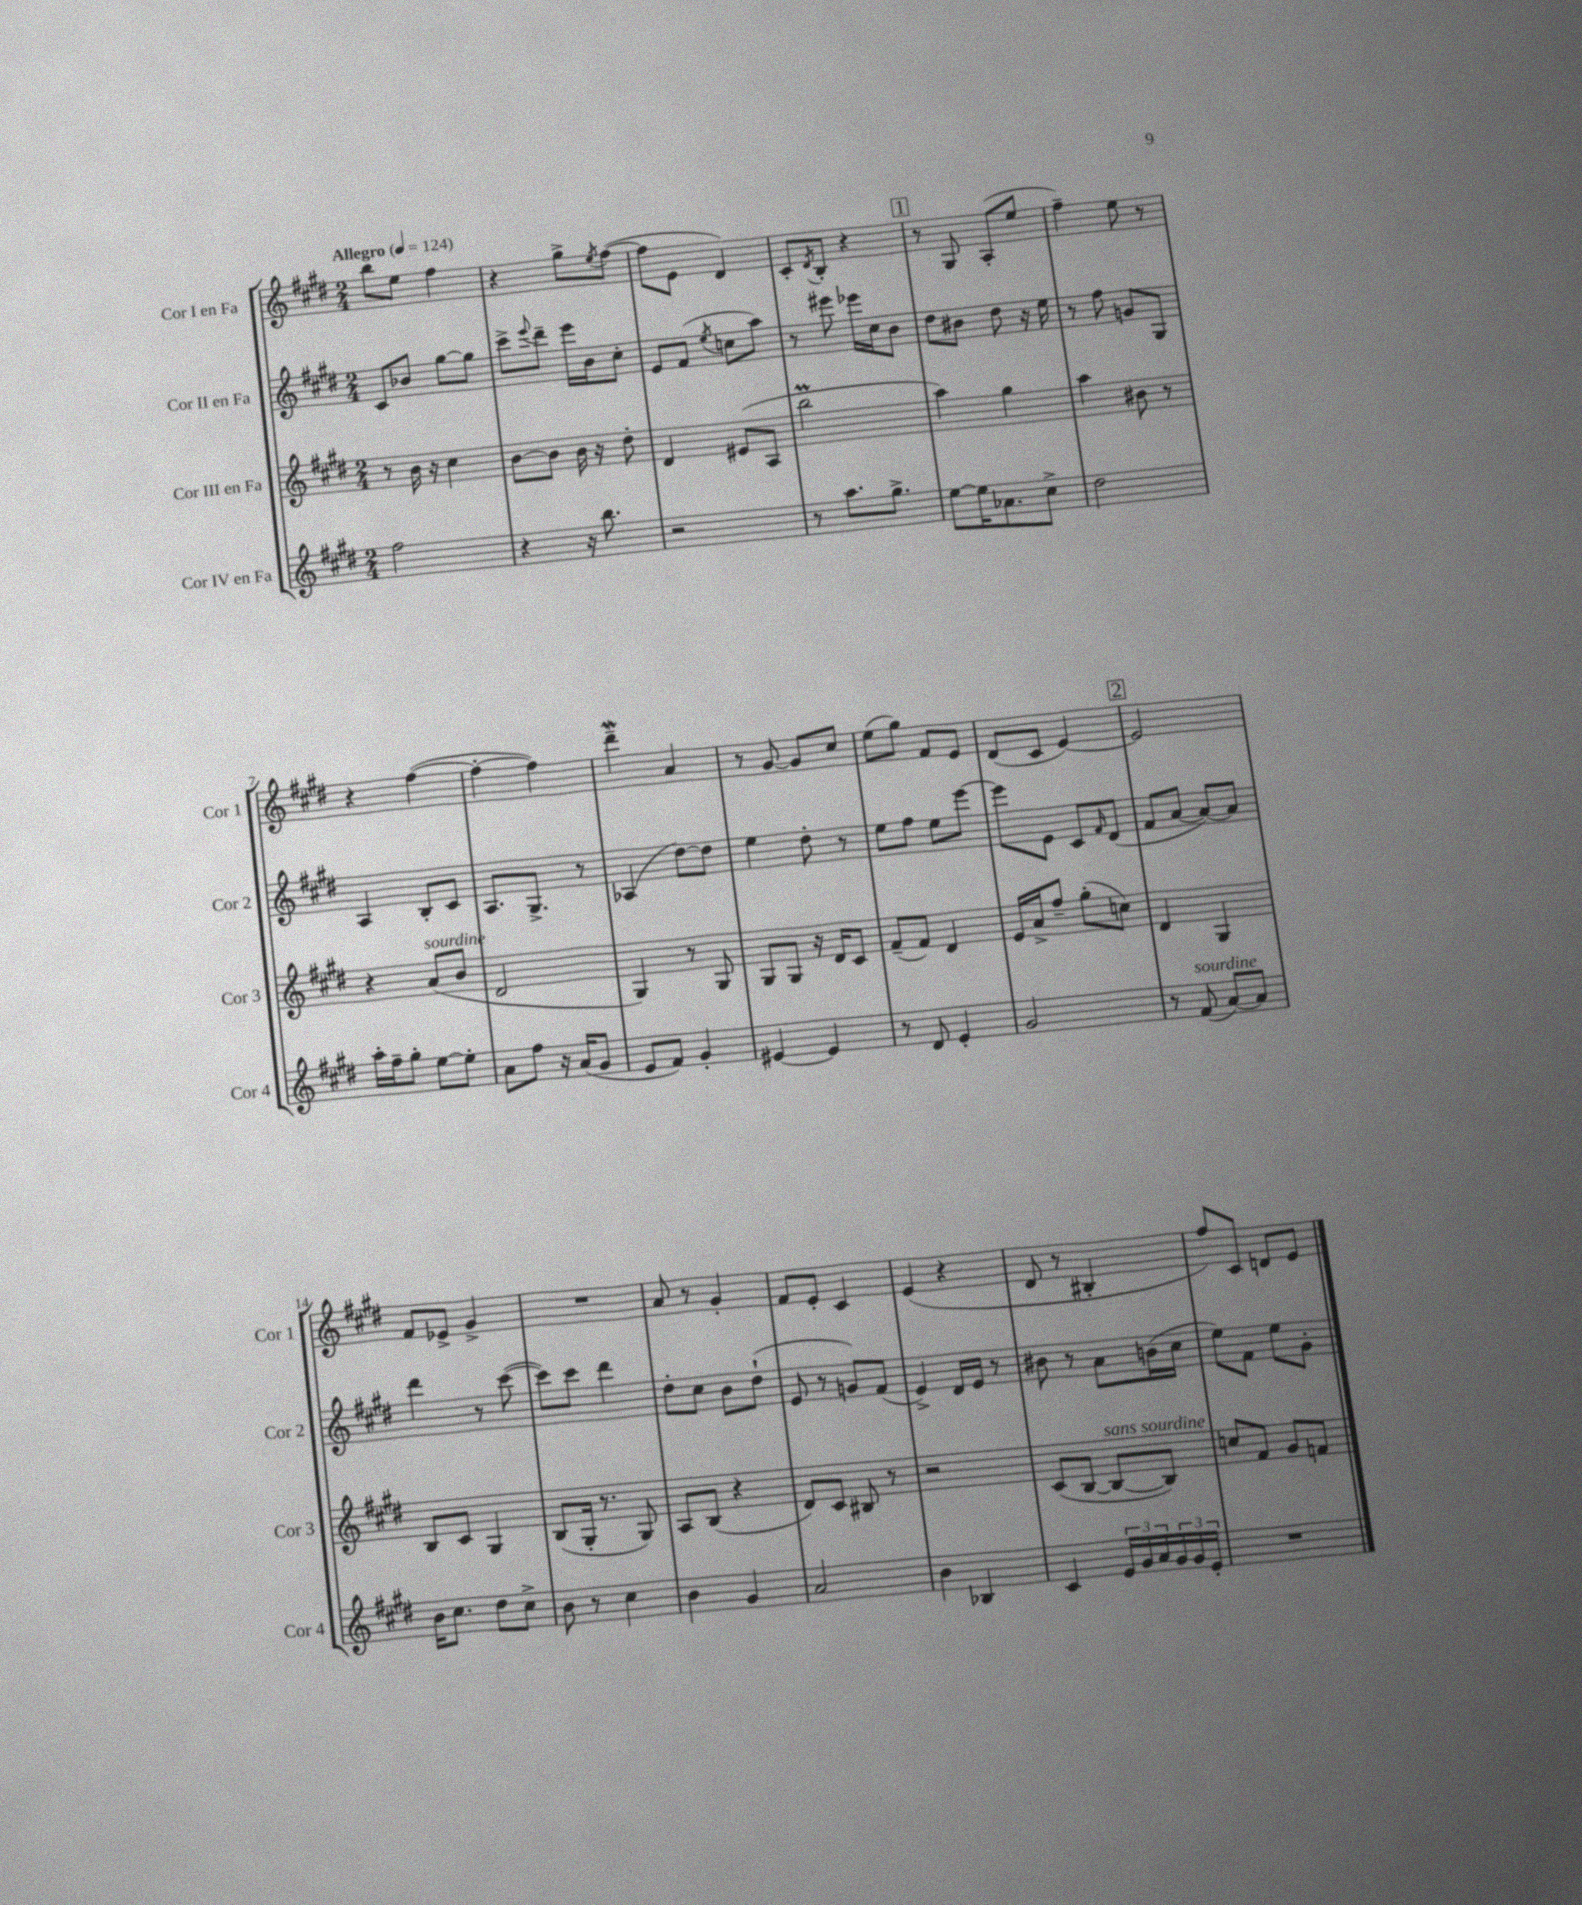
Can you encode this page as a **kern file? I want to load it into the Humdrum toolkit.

**kern	**kern	**kern	**kern
*staff4	*staff3	*staff2	*staff1
*clefG2	*clefG2	*clefG2	*clefG2
*k[f#c#g#d#]	*k[f#c#g#d#]	*k[f#c#g#d#]	*k[f#c#g#d#]
*M2/4	*M2/4	*M2/4	*M2/4
*MM124	*MM124	*MM124	*MM124
2ff#\	8r	8c#/L	8bb\L
.	16b\	8b-/J	8ee\J
.	16r	.	.
.	4cc#\	[8gg#\L	4ff#\
.	.	8gg#\]J	.
=	=	=	=
4r	[8b\L	8ccc#^\L	4r
.	.	8qqeee/	.
.	8b\]J	8ddd#~\J	.
16r	16b\	16eee\LL	8gg#^\L
8.bb\	16r	16b\J	.
.	.	.	8qee/
.	8dd#'\	8cc#'\J	([8ff#\J
=	=	=	=
2r	4d#/	8e/L	8ff#\]L
.	.	(8f#/J	8e\J
.	.	8qee/	.
.	(8e#/L	8cc\L	4d#/)
.	8A/J	8aa\J)	.
=	=	=	=
8r	2bb\	8r	8c#'/L
.	.	.	8qd#/
8.aa\L	.	8eee#\	8B'/J
.	.	16eee-\LL	4r
8.gg#^\J	.	16cc#\J	.
.	.	8b\J	.
=	=	=	=
[8ee\L	4aa\)	8dd#\L	8r
16ee\]K	.	8b#\J	8G#/
8.a-\	.	.	.
.	4gg#\	8dd#\	(8A'/L
8cc#^\J	.	16r	8ee/J
.	.	16ee\	.
=	=	=	=
2dd#\	4aa\	8r	4ff#~\)
.	.	8ff#\	.
.	8b#\	8g/L	8ee\
.	8r	8G#/J	8r
=	=	=	=
16aa'\LL	4r	4A/	4r
16ff#~\J	.	.	.
8gg#'\J	.	.	.
[8ee\L	(8a/L	8B'/L	([4ff#\
8ee'\]J	8b/J	8c#/J	.
=	=	=	=
8a\L	2d#/	8.A/L	4ff#'\_
8ff#\J	.	.	.
.	.	8.G#^/J	.
16r	.	.	4ff#\])
(16a/LK	.	.	.
8g#/J	.	8r	.
=	=	=	=
8e/L	4G#/)	(4A-/	4ddd#~\
8f#/J)	.	.	.
4g#'/	8r	[8dd#\L)	4a/
.	8G#/	8dd#\]J	.
=	=	=	=
[4e#/	8G#/L	4ee\	8r
.	8G#/J	.	[8g#/
4e#/]	16r	8dd#'\	8g#/]L
.	16d#/LK	.	.
.	8c#/J	8r	8cc#/J
=	=	=	=
8r	(8f#~/L	8ee\L	(8ee\L
8d#/	8f#/J)	8ff#\J	8gg#\J)
4e'/	4d#/	8ee\L	8f#/L
.	.	[8eee\J	8e/J
=	=	=	=
2g#/	16e/LL	8eee\]L	(8d#/L
.	16a^/J	.	.
.	8ff#~/J	8e\J	8c#/J
.	(8gg#'\L	8c#/L	[4e/)
.	.	16qqf#/	.
.	8cc\J)	(8d#/J	.
=	=	=	=
8r	4d#/	8f#/L	2e/]
(8f#/	.	[8a/J	.
[8a/L)	4G#/	8a/_L)	.
8a/]J	.	8a/]J	.
=	=	=	=
16b\LK	8B/L	4ddd#\	8f#/L
8.cc#\J	.	.	.
.	8c#/J	.	8e-^/J
8dd#\L	4G#/	8r	4g#^/
8cc#^\J	.	([8ccc#\	.
=	=	=	=
8b\	(8B/L	8ccc#\]L)	2r
8r	16G#'/Jk	8ccc#\J	.
.	8.r	.	.
4cc#\	.	4ddd#\	.
.	8G#/)	.	.
=	=	=	=
4b\	8A/L	8dd#'\L	8a/
.	(8B/J	8cc#\J	8r
4g#/	4r	8b\L	4g#'/
.	.	(8dd#`\J	.
=	=	=	=
2a/	8d#/L)	8e/	8f#/L
.	8c#/J	8r	8e'/J
.	8B#/	8g/L)	4c#/
.	8r	(8f#/J	.
=	=	=	=
4b\	2r	4e^/)	(4e/
4B-/	.	16d#/LL	4r
.	.	16e/JJ	.
.	.	8r	.
=	=	=	=
4c#/	(8c#/L	8b#\	8d#/
.	[8B/J	8r	8r
24e/LL	8B/_L	8a\L	4B#'/
24g#/	.	.	.
24a/	.	.	.
24g#/	8B/]J)	(16b\L	.
24g#/	.	.	.
.	.	16cc#\JJ	.
24e'/JJ	.	.	.
=	=	=	=
2r	8cc/L	8ee\L)	8ff#/L)
.	8f#/J	8f#\J	8c#/J
.	8g#/L	8ee\L	8d/L
.	8f/J	8g#'\J	8e/J
==	==	==	==
*-	*-	*-	*-
